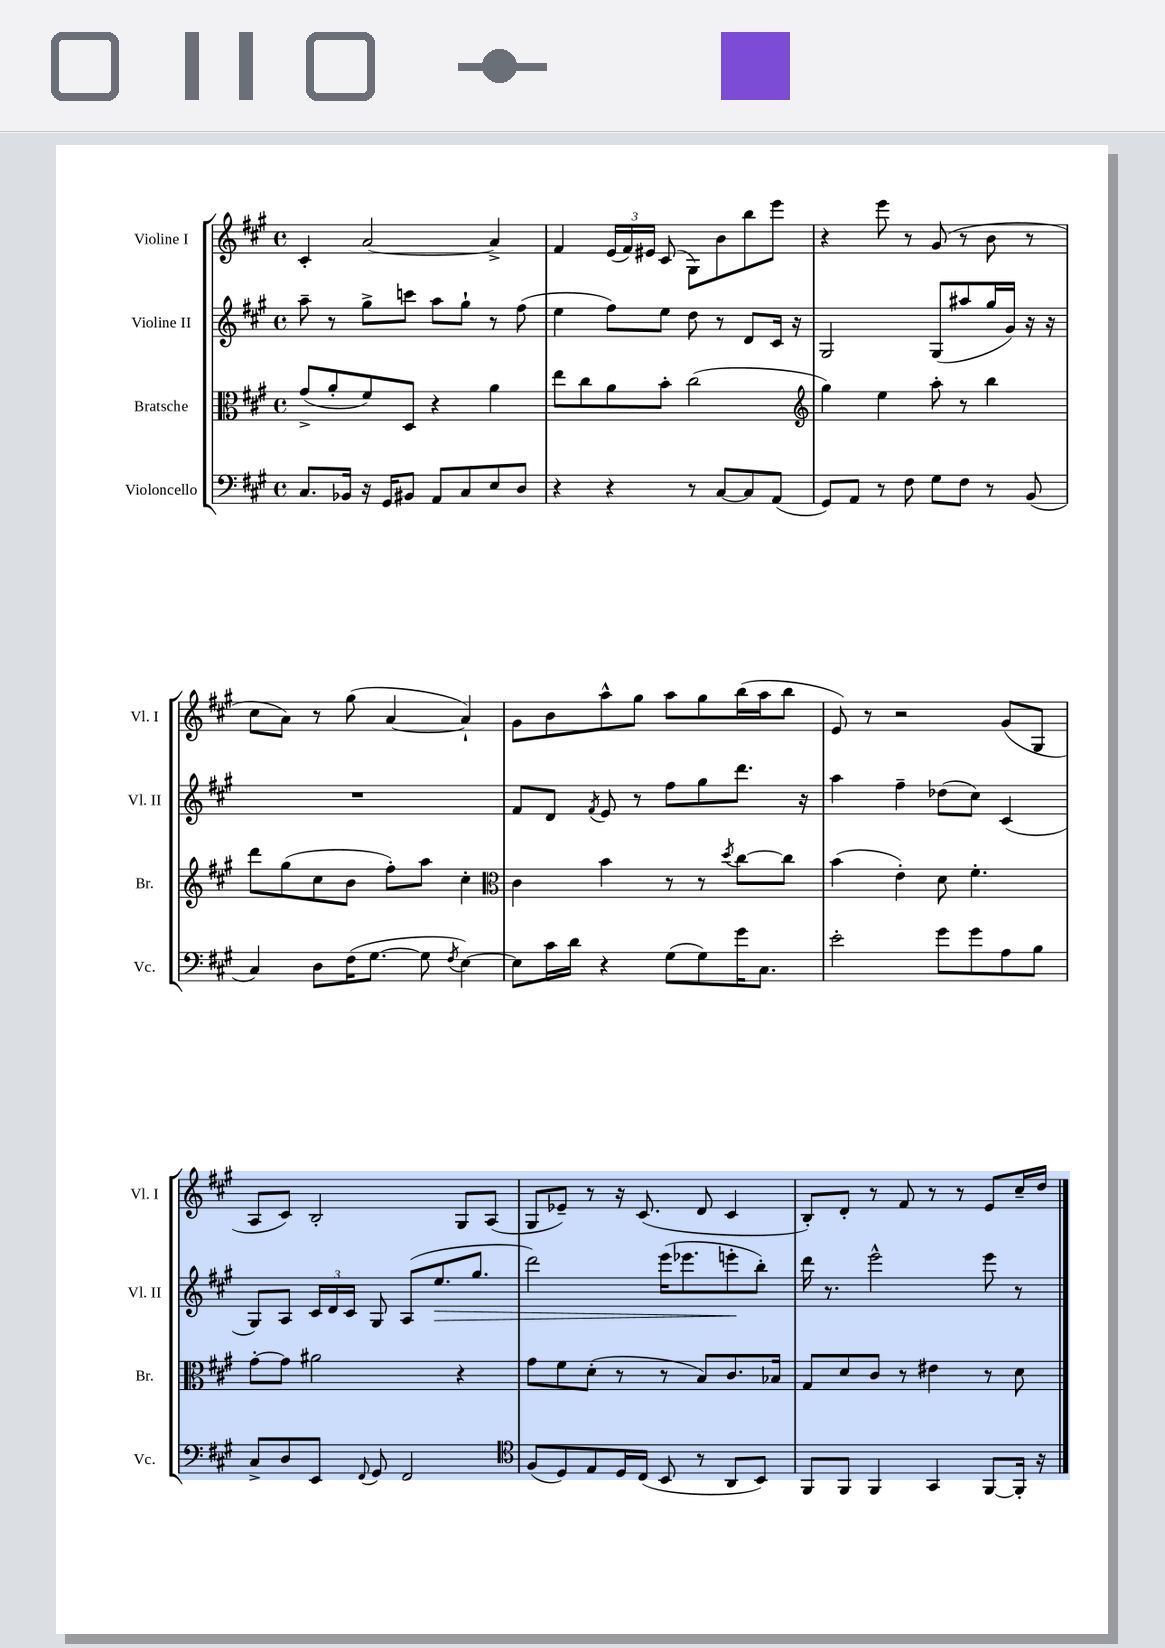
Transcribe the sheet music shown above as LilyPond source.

<<
\new StaffGroup <<
\new Staff = "s0" \with { instrumentName = "Violine I" shortInstrumentName = "Vl. I" } {
    \clef treble \key a \major \defaultTimeSignature \time 4/4
    \autoBeamOff cis'4-. a'2~ a'4-> |
    fis'4 \tuplet 3/2 { e'16[( fis'16) eis'16] } cis'8( gis8[) b'8 b''8 e'''8] |
    r4 e'''8 r8 gis'8( r8 b'8 r8 |
    cis''8[ a'8]) r8 gis''8( a'4~ a'4-!) |
    gis'8[ b'8 a''8-^ gis''8] a''8[ gis''8 b''16( a''16 b''8] |
    e'8) r8 r2 gis'8[( gis8] |
    a8[ cis'8]) b2-. gis8[ a8]( |
    gis8[ ees'8]--) r8 r16 cis'8.( d'8 cis'4 |
    b8[-.) d'8]-. r8 fis'8 r8 r8 e'8[ cis''16-- d''16] \bar "|." |
}
\new Staff = "s1" \with { instrumentName = "Violine II" shortInstrumentName = "Vl. II" } {
    \clef treble \key a \major \defaultTimeSignature \time 4/4
    \autoBeamOff a''8-- r8 gis''8[-> c'''8] a''8[ gis''8]-! r8 fis''8( |
    e''4 fis''8[) e''8] d''8 r8 d'8[ cis'16] r16 |
    gis2 gis8[( ais''8 gis''16 gis'16]) r16 r16 |
    R1 |
    fis'8[ d'8] \acciaccatura { fis'8 } e'8 r8 fis''8[ gis''8 d'''8.] r16 |
    a''4 fis''4-- des''8[( cis''8]) cis'4( |
    gis8[) a8] \tuplet 3/2 { cis'16[ d'16 cis'16] } gis8 a8[( e''8.\> gis''8.] |
    d'''2) e'''16[( ees'''8. e'''8-.\! b''8]-.) |
    d'''16 r8. e'''2-^ e'''8 r8 \bar "|." |
}
\new Staff = "s2" \with { instrumentName = "Bratsche" shortInstrumentName = "Br." } {
    \clef alto \key a \major \defaultTimeSignature \time 4/4
    \autoBeamOff gis'8[->( a'8-. fis'8) d8] r4 a'4 |
    e''8[ cis''8 a'8 b'8]-. cis''2( |
    \clef treble gis''4) e''4 a''8-. r8 b''4 |
    d'''8[ gis''8( cis''8 b'8] fis''8[-.) a''8] cis''4-. |
    \clef alto cis'4 b'4 r8 r8 \acciaccatura { d''8 } cis''8[~ cis''8] |
    b'4( e'4-.) d'8 fis'4.-. |
    gis'8[~-. gis'8] ais'2 r4 |
    gis'8[ fis'8 d'8]-.( r8 r8 b8[) cis'8. bes16] |
    gis8[ d'8 cis'8] r8 eis'4 r8 d'8 \bar "|." |
}
\new Staff = "s3" \with { instrumentName = "Violoncello" shortInstrumentName = "Vc." } {
    \clef bass \key a \major \defaultTimeSignature \time 4/4
    \autoBeamOff cis8.[ bes,16] r16 gis,16[ bis,8] a,8[ cis8 e8 d8] |
    r4 r4 r8 cis8[~ cis8 a,8]( |
    gis,8[) a,8] r8 fis8 gis8[ fis8] r8 b,8( |
    cis4) d8[ fis16( gis8.]~ gis8 \acciaccatura { fis8 } e4~) |
    e8[ cis'16 d'16] r4 gis8[( gis8) gis'16 cis8.] |
    e'2-. gis'8[ gis'8 a8 b8] |
    cis8[-> d8 e,8] \appoggiatura { fis,8 } gis,8 fis,2 |
    \clef tenor fis8[( d8) e8 d16 cis16]( b,8 r8 a,8[ b,8]) |
    fis,8[ fis,8] fis,4 gis,4 fis,8[~ fis,16]-. r16 \bar "|." |
}
>>
>>
\layout { \context { \Score \remove "Bar_number_engraver" } }
